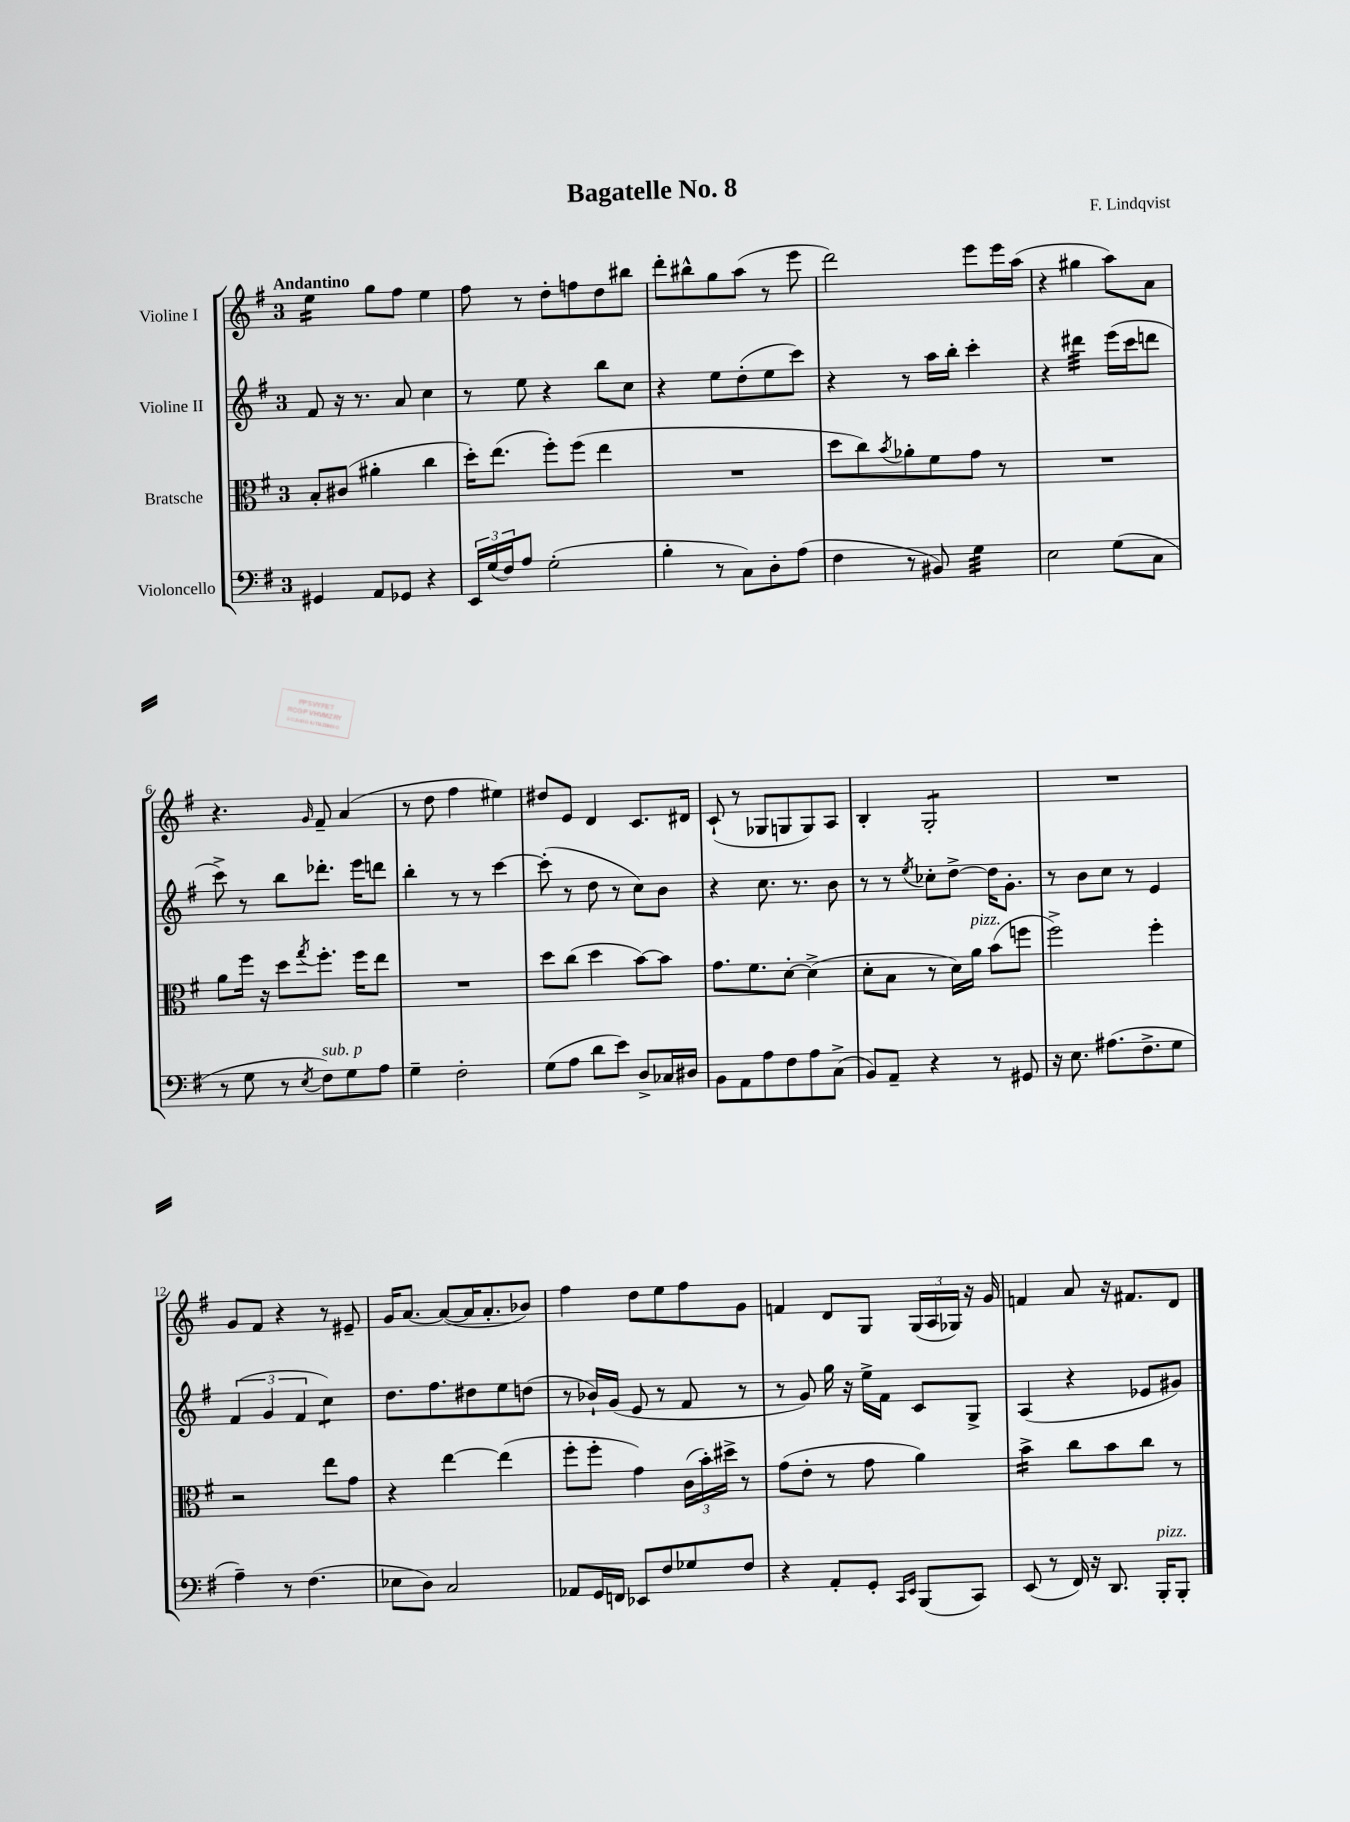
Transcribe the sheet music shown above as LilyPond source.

\header { title = "Bagatelle No. 8" composer = "F. Lindqvist" }
<<
\new StaffGroup <<
\new Staff = "s0" \with { instrumentName = "Violine I" } {
    \clef treble \key g \major \once \override Staff.TimeSignature.style = #'single-digit \time 3/4 \tempo "Andantino"
    e''4:16 g''8 fis''8 e''4 |
    fis''8 r8 d''8-. f''8 d''8 bis''8 |
    d'''8-. bis''8-^ g''8 a''8( r8 e'''8 |
    d'''2) e'''8 e'''16 a''16( |
    r4 gis''4 a''8) a'8 |
    r4. \grace { g'16 } fis'8-- a'4( |
    r8 d''8 fis''4 eis''4) |
    dis''8 e'8 d'4 c'8. dis'16 |
    c'8-!( r8 ges8 g8 g8) a8 |
    b4-. g2:8-. |
    R2. |
    g'8 fis'8 r4 r8 eis'8-- |
    g'16 a'8.~ a'8~( a'16 a'8.-. bes'8) |
    fis''4 d''8 e''8 fis''8 g'8 |
    f'4 d'8 g8 \tuplet 3/2 { g16( a16 ges16) } r16 g'16 |
    f'4 a'8 r16 fis'8. d'8 \bar "|." |
}
\new Staff = "s1" \with { instrumentName = "Violine II" } {
    \clef treble \key g \major \once \override Staff.TimeSignature.style = #'single-digit \time 3/4
    fis'8 r16 r8. a'8 c''4 |
    r8 e''8 r4 b''8 c''8 |
    r4 e''8 d''8-.( e''8 c'''8) |
    r4 r8 a''16 b''16-. c'''4-. |
    r4 dis'''4:32 e'''16( c'''16 d'''8 |
    c'''8->) r8 b''8 des'''8.-. e'''16 d'''8 |
    b''4-. r8 r8 c'''4~ |
    c'''8-.( r8 d''8 r8 c''8) b'8 |
    r4 c''8. r8. b'8 |
    r8 r8 \acciaccatura { e''8 } ces''8-. d''8~-> d''16 g'8.-. |
    r8 b'8 c''8 r8 e'4 |
    \tuplet 3/2 { fis'4( g'4 fis'4 } c''4:8) |
    d''8. fis''8. dis''8 e''8 d''8( |
    r8 bes'16-!) g'16( e'8 r8 fis'8 r8 |
    r8 g'8) g''16 r16 e''16-> fis'16 c'8 g8-> |
    a4( r4 ees'8 gis'8) \bar "|." |
}
\new Staff = "s2" \with { instrumentName = "Bratsche" } {
    \clef alto \key g \major \once \override Staff.TimeSignature.style = #'single-digit \time 3/4
    b8-. cis'8( ais'4-. c''4 |
    d''16-.) e''8.( fis''8-.) fis''8( e''4 |
    R2. |
    d''8 c''8) \acciaccatura { b'8 } aes'8-. fis'8 g'8 r8 |
    R2. |
    a'8 fis''16 r16 d''8 \acciaccatura { g''8 } fis''8.-. fis''16 e''8 |
    R2. |
    d''8 c''8( d''4 b'8~) b'8 |
    g'8. fis'8. d'8~-. d'4->( |
    d'8-. b8 r8 d'16) a'16^\markup { \italic "pizz." } b'8( f''8 |
    fis''2->) fis''4-. |
    r2 e''8 g'8 |
    r4 e''4~ e''4( |
    fis''8-. fis''8-. g'4) \tuplet 3/2 { c'16( b'16-.) dis''16-> } r8 |
    g'8( e'8-. r8 g'8 a'4) |
    b'4:16-> c''8 b'8 c''8 r8 \bar "|." |
}
\new Staff = "s3" \with { instrumentName = "Violoncello" } {
    \clef bass \key g \major \once \override Staff.TimeSignature.style = #'single-digit \time 3/4
    gis,4 a,8 ges,8 r4 |
    \tuplet 3/2 { e,16 g16( fis16) } a8 g2-.( |
    b4-. r8 c8) d8-. a8( |
    fis4 r8 bis,8) g4:32 |
    e2 g8( c8 |
    r8 g8 r8 \acciaccatura { e8 } fis8^\markup { \italic "sub. p" }) g8 a8 |
    g4-- fis2-. |
    g8( a8 d'8 e'8) d8-> ces16 dis16 |
    b,8 a,8 a8 fis8 a8 c8->( |
    b,8) a,8-- r4 r8 gis,8 |
    r16 e8. ais8.( fis8.-> g8 |
    a4--) r8 fis4.( |
    ees8 d8) c2 |
    aes,8 g,16 f,16 ees,8 fis8 ges8 fis8 |
    r4 a,8-. g,8-. \grace { c,16 e,16 } b,,8( c,8) |
    e,8( r8 fis,16) r16 d,8. b,,16-.^\markup { \italic "pizz." } b,,8-. \bar "|." |
}
>>
>>
